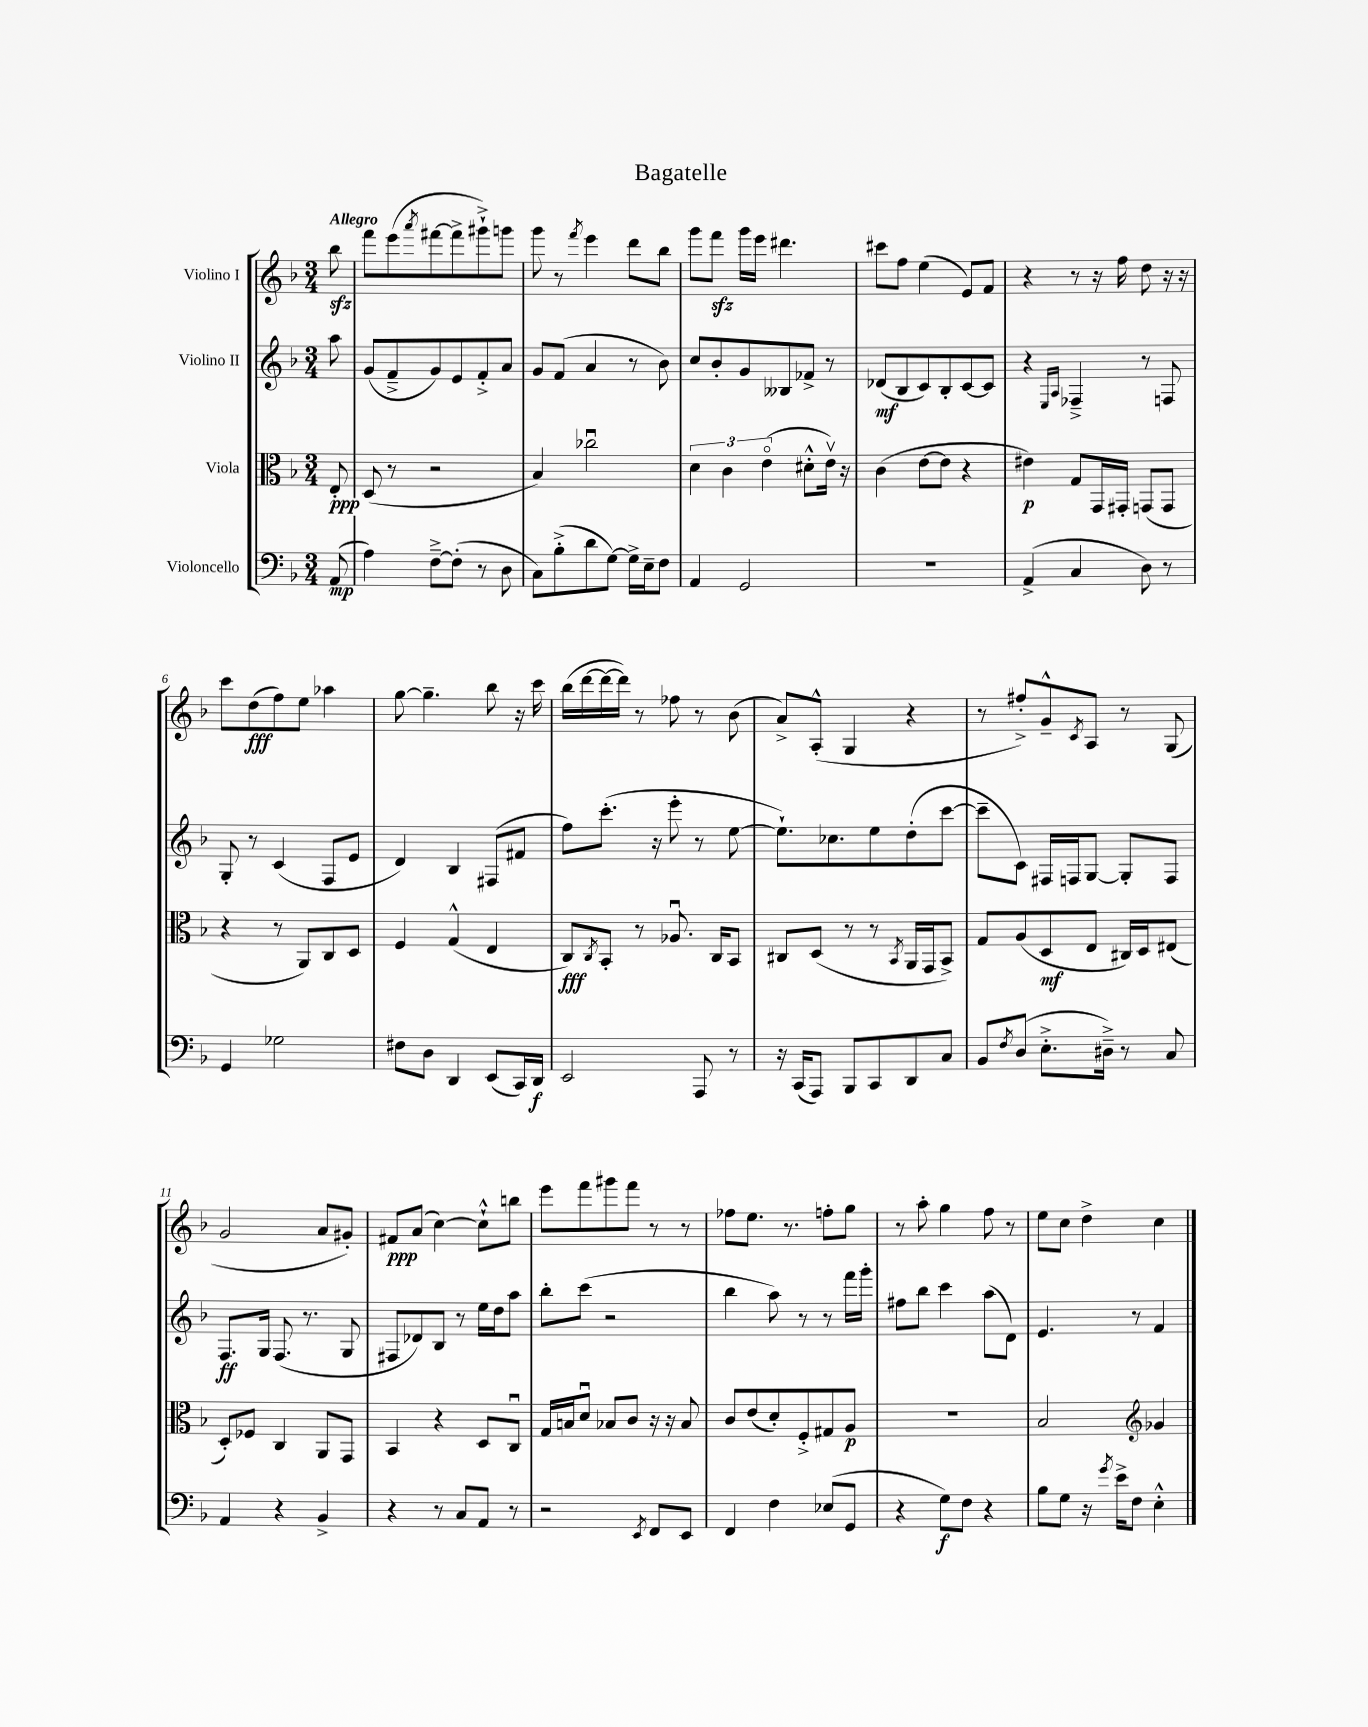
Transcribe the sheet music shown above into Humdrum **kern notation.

**kern	**dynam	**kern	**dynam	**kern	**dynam	**kern	**dynam
*part4	*part4	*part3	*part3	*part2	*part2	*part1	*part1
*staff4	*staff4	*staff3	*staff3	*staff2	*staff2	*staff1	*staff1
*I"Violoncello	*	*I"Viola	*	*I"Violino II	*	*I"Violino I	*
*clefF4	*	*clefC3	*	*clefG2	*	*clefG2	*
*k[b-]	*	*k[b-]	*	*k[b-]	*	*k[b-]	*
*M3/4	*	*M3/4	*	*M3/4	*	*M3/4	*
=	=	=	=	=	=	=	=
!	!	!	!	!	!	!LO:TX:a:B:t=Allegro	!
(8AA/	mp	8E'/	ppp	8aa\	.	8bb-zz\	.
=1	=1	=1	=1	=1	=1	=1	=1
4A\)	.	(8D/	.	(8g/L	.	8fff\L	.
.	.	8r	.	8f~^/	.	(8eee\	.
.	.	.	.	.	.	8qaaa/	.
[8F~^\L	.	2r	.	8g/)	.	[8fff#X\	.
(8F'\J]	.	.	.	8e/	.	8fff#^\]	.
8r	.	.	.	8f'^/	.	8ggg#X`^\)	.
8D\	.	.	.	8a/J	.	8gggn\J	.
=2	=2	=2	=2	=2	=2	=2	=2
8C\L)	.	4B-/)	.	8g/L	.	8ggg\	.
(8B-'^\	.	.	.	(8f/J	.	8r	.
.	.	.	.	.	.	8qfff/	.
8d\	.	2cc-Xu\	.	4a/	.	4eee\	.
[8G\J)	.	.	.	.	.	.	.
16G^\LL]	.	.	.	8r	.	8ddd\L	.
16E~\J	.	.	.	.	.	.	.
8F\J	.	.	.	8b-\)	.	8bb-\J	.
=3	=3	=3	=3	=3	=3	=3	=3
4AA/	.	6d\	.	8cc/L	.	8ggg\L	.
.	.	.	.	8b-'/	.	8fffzz\J	.
.	.	6c\	.	.	.	.	.
2GG/	.	.	.	8g/	.	16ggg\LL	.
.	.	.	.	.	.	16eee\JJ	.
.	.	(6e\	.	.	.	.	.
.	.	.	.	8B--X/	.	4.ddd#X\	.
.	.	8d#X'^^\L	.	8f-X^/J	.	.	.
.	.	16ev\Jk)	.	8r	.	.	.
.	.	16r	.	.	.	.	.
=4	=4	=4	=4	=4	=4	=4	=4
2.r	.	(4c\	.	(8d-X/L	mf	8ccc#X\L	.
.	.	.	.	8B-/	.	8ff\J	.
.	.	[8e\L	.	8c/)	.	(4ee\	.
.	.	8e\J]	.	8B-'/	.	.	.
.	.	4r	.	[8c/	.	8e/L)	.
.	.	.	.	8c/J]	.	8f/J	.
=5	=5	=5	=5	=5	=5	=5	=5
(4AA^/	.	4e#X\)	p	4r	.	4r	.
.	.	.	.	16qqE/LL	.	.	.
.	.	.	.	16qqA/JJ	.	.	.
4C/	.	8G/L	.	4F-X~^/	.	8r	.
.	.	16GG/L	.	.	.	16r	.
.	.	16GG#X'/JJ	.	.	.	16ff\	.
8D\)	.	(8GGn/L	.	8r	.	8dd\	.
8r	.	8GG/J	.	8Fn/	.	16r	.
.	.	.	.	.	.	16r	.
!!LO:LB:g=z
=6	=6	=6	=6	=6	=6	=6	=6
4GG/	.	4r	.	8G'/	.	8ccc\L	.
.	.	.	.	8r	.	(8dd\	fff
2G-X\	.	8r	.	(4c/	.	8ff\)	.
.	.	8AA/L)	.	.	.	8ee\J	.
.	.	8C/	.	8F/L	.	4aa-X\	.
.	.	8D/J	.	8e/J	.	.	.
=7	=7	=7	=7	=7	=7	=7	=7
8F#X\L	.	4F/	.	4d/)	.	[8gg\	.
8D\J	.	.	.	.	.	4.gg~\]	.
4DD/	.	(4G^^/	.	4B-/	.	.	.
(8EE/L	.	4E/	.	(8F#X/L	.	8bb-\	.
16CC/L)	.	.	.	8f#X/J	.	16r	.
16DD/JJ	f	.	.	.	.	16ccc\	.
=8	=8	=8	=8	=8	=8	=8	=8
2EE/	.	8C/L)	fff	8ff\L)	.	(16bb-\LL	.
.	.	.	.	.	.	[16ddd\	.
.	.	8qC/	.	.	.	.	.
.	.	8BB-'/J	.	(8.ccc'\J	.	16ddd\_	.
.	.	.	.	.	.	16ddd\JJ])	.
.	.	8r	.	.	.	8r	.
.	.	.	.	16r	.	.	.
.	.	8.A-Xu/	.	8eee'\	.	8ff-X\	.
8AAA/	.	.	.	8r	.	8r	.
.	.	16C/KL	.	.	.	.	.
8r	.	8BB-/J	.	[8ee\	.	(8b-\	.
=9	=9	=9	=9	=9	=9	=9	=9
16r	.	8C#X/L	.	8.ee`\L])	.	8a^/L)	.
(16CC/KL	.	.	.	.	.	.	.
8AAA/J)	.	(8D/J	.	.	.	(8A'^^/J	.
.	.	.	.	8.cc-X\	.	.	.
8BBB-/L	.	8r	.	.	.	4G/	.
8CC/	.	8r	.	8ee\	.	.	.
.	.	8qBB-/	.	.	.	.	.
8DD/	.	16AA/LL	.	(8dd'\	.	4r	.
.	.	16GG/J	.	.	.	.	.
8C/J	.	8BB-^/J)	.	[8ccc\J	.	.	.
=10	=10	=10	=10	=10	=10	=10	=10
8BB-/L	.	8G/L	.	8ccc~\L]	.	8r	.
8qF/	.	.	.	.	.	.	.
(8D/J	.	(8A/	.	8c\J)	.	8ff#X'^/L)	.
8.E'^\L	.	8D/	mf	16F#X/LL	.	8g~^^/	.
.	.	.	.	16Fn/J	.	.	.
.	.	.	.	.	.	8qc/	.
.	.	8E/J	.	[8G/J	.	8A/J	.
16D#X~^\Jk)	.	.	.	.	.	.	.
8r	.	16C#X/LL)	.	8G'/L]	.	8r	.
.	.	16D/J	.	.	.	.	.
8C/	.	(8E#X/J	.	8F/J	.	(8G/	.
!!LO:LB:g=z
=11	=11	=11	=11	=11	=11	=11	=11
4AA/	.	8D'/L)	.	8.F/L	ff	2g/	.
.	.	8F-X/J	.	.	.	.	.
.	.	.	.	16G/Jk	.	.	.
4r	.	4C/	.	(8.F/	.	.	.
.	.	.	.	8.r	.	.	.
4BB-^/	.	8AA/L	.	.	.	8a/L	.
.	.	8GG/J	.	8G/	.	8g#X'/J)	.
=12	=12	=12	=12	=12	=12	=12	=12
4r	.	4BB-/	.	8F#X/L	.	8f#X/L	ppp
.	.	.	.	8d-X/)	.	(8a/J	.
8r	.	4r	.	8B-/J	.	[4cc\)	.
8C/L	.	.	.	8r	.	.	.
8AA/J	.	8D/L	.	16ee\LL	.	8cc`^^\L]	.
.	.	.	.	16dd\J	.	.	.
8r	.	8Cu/J	.	8aa\J	.	8bbn\J	.
=13	=13	=13	=13	=13	=13	=13	=13
2r	.	16G/LL	.	8bb-'\L	.	8eee\L	.
.	.	16Bn/J	.	.	.	.	.
.	.	8du/J	.	(8ccc\J	.	8fff\	.
.	.	8B-X/L	.	2r	.	8ggg#X\	.
.	.	8c/J	.	.	.	8fff\J	.
8qEE/	.	.	.	.	.	.	.
8FF/L	.	16r	.	.	.	8r	.
.	.	16r	.	.	.	.	.
8EE/J	.	8B-/	.	.	.	8r	.
=14	=14	=14	=14	=14	=14	=14	=14
4FF/	.	8c/L	.	4bb-\	.	8ff-X\L	.
.	.	(8e/	.	.	.	8.ee\J	.
4F\	.	8d'/)	.	8aa\)	.	.	.
.	.	.	.	.	.	8.r	.
.	.	8F'^/	.	8r	.	.	.
(8E-X/L	.	8G#X/	.	8r	.	8ffn'\L	.
8GG/J	.	8A/J	p	16fff\LL	.	8gg\J	.
.	.	.	.	16ggg'\JJ	.	.	.
=15	=15	=15	=15	=15	=15	=15	=15
4r	.	2.r	.	8ff#X\L	.	8r	.
.	.	.	.	8bb-\J	.	8aa'\	.
8G\L)	f	.	.	4ccc\	.	4gg\	.
8F\J	.	.	.	.	.	.	.
4r	.	.	.	(8aa\L	.	8ff\	.
.	.	.	.	8d\J)	.	8r	.
=16	=16	=16	=16	=16	=16	=16	=16
8B-\L	.	2B-/	.	4.e/	.	8ee\L	.
8G\J	.	.	.	.	.	8cc\J	.
16r	.	.	.	.	.	4dd^\	.
8qg/	.	.	.	.	.	.	.
16e^\KL	.	.	.	.	.	.	.
8F\J	.	.	.	8r	.	.	.
*	*	*clefG2	*	*	*	*	*
4E'^^\	.	4g-X/	.	4f/	.	4cc\	.
==	==	==	==	==	==	==	==
*-	*-	*-	*-	*-	*-	*-	*-
